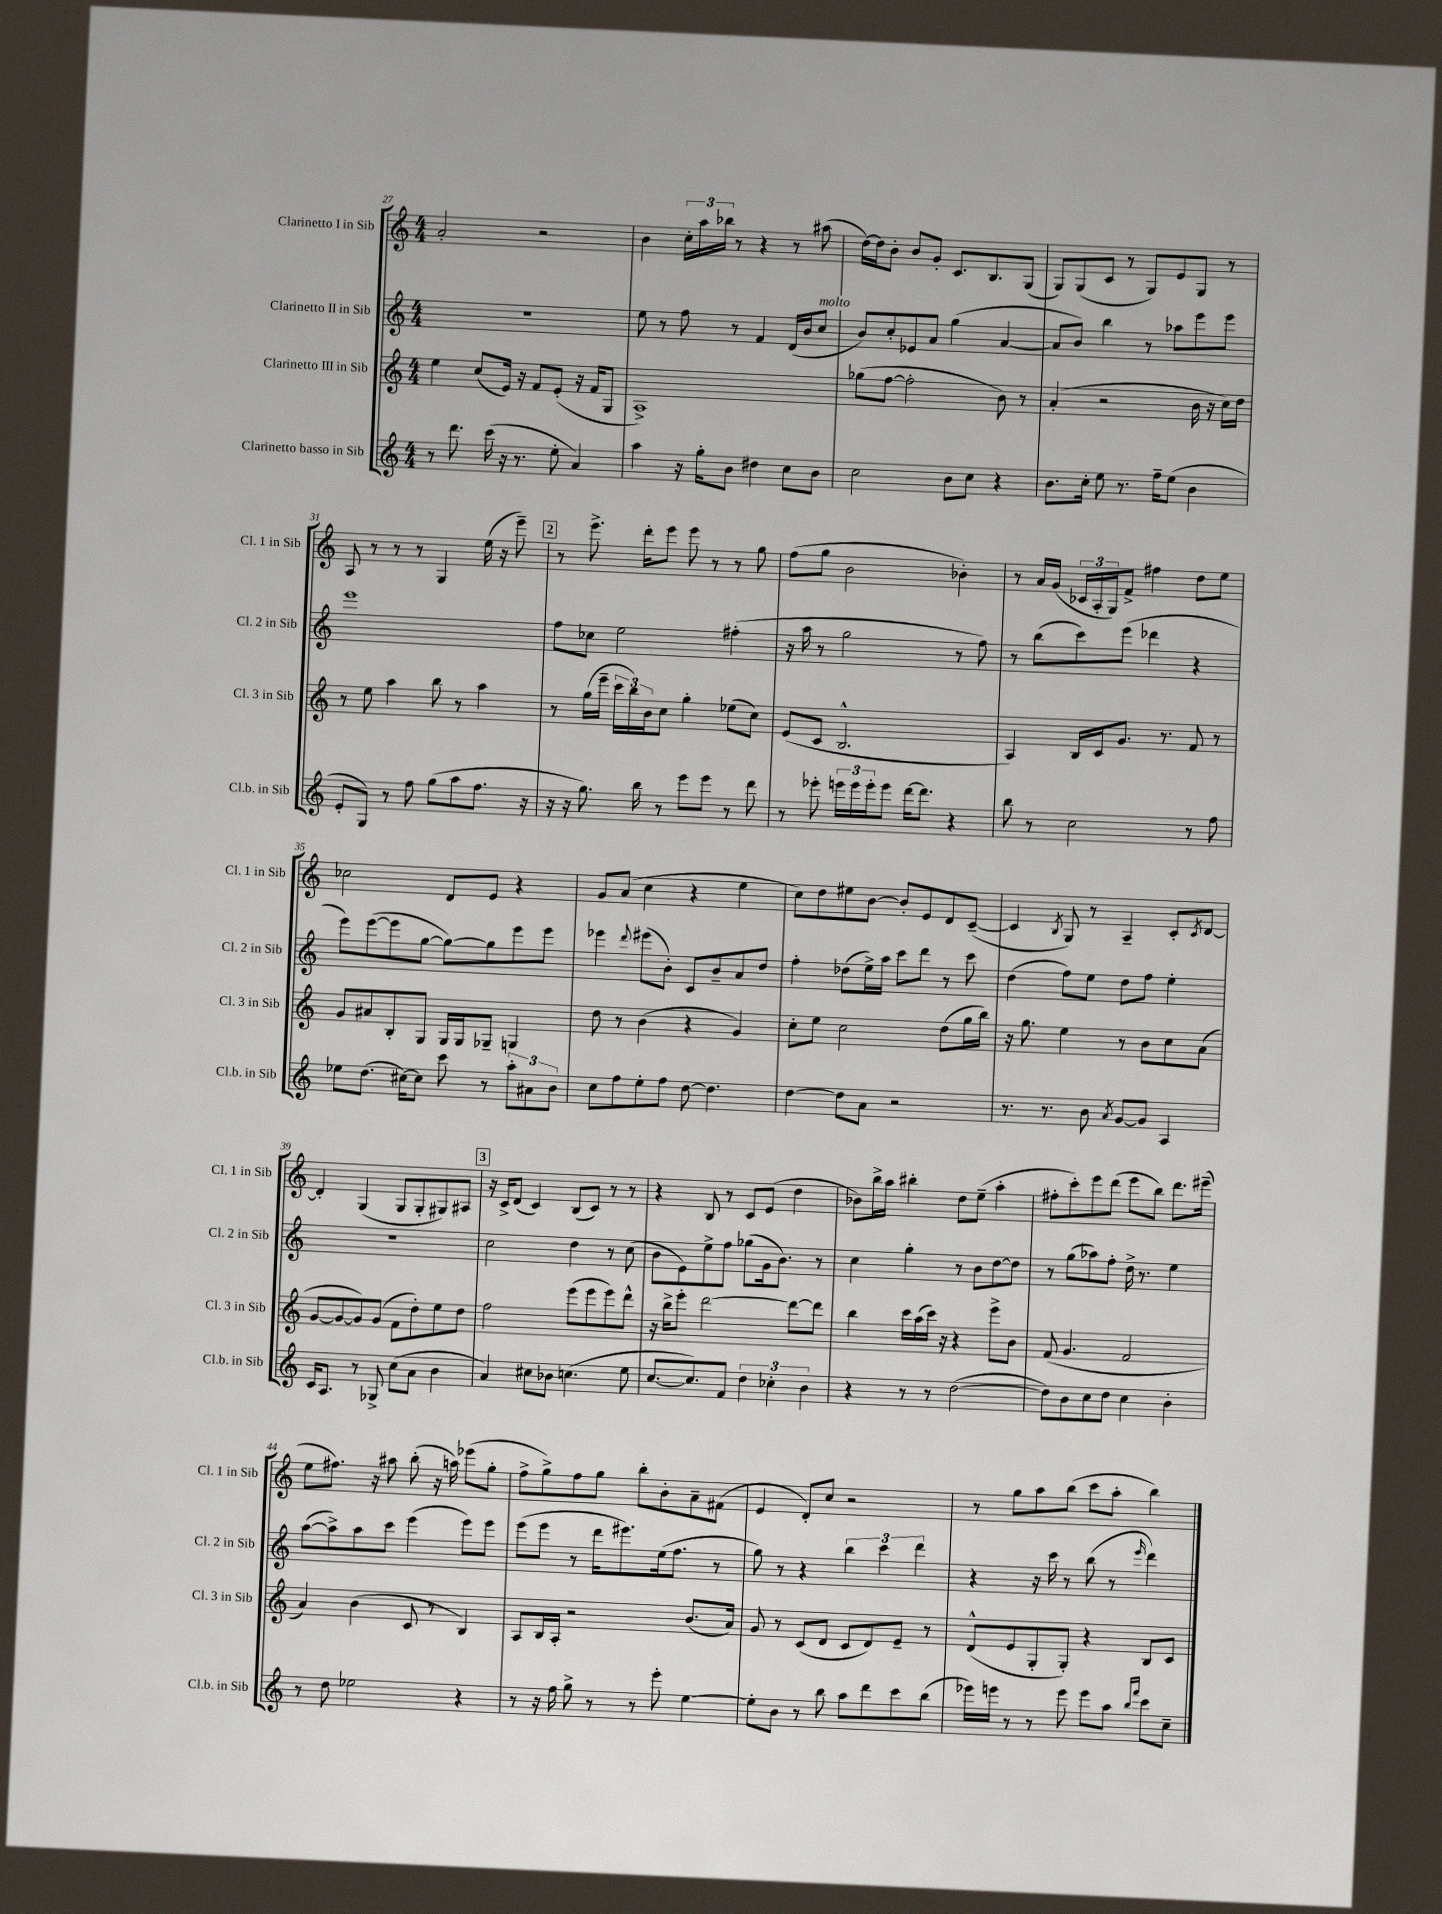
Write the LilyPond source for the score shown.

<<
\new StaffGroup <<
\new Staff = "s0" \with { instrumentName = "Clarinetto I in Sib" shortInstrumentName = "Cl. 1 in Sib" } {
    \clef treble \key c \major \numericTimeSignature \time 4/4
    a'2-. r2 |
    b'4 \tuplet 3/2 { c''16-. a''16 bes''16 } r8 r4 r8 ais''8( |
    d''16~) d''16 b'8-. b'8 g'8-. c'8. b8. g8( |
    g8) g8( c'8 r8 g8) e'8 g8 r8 |
    a8 r8 r8 r8 g4 e''16( r16 e'''8--) |
    \mark \markup { \box "2" } r8 e'''8.-> d'''16-. e'''8 e'''8 r8 r8 g''8 |
    f''8( g''8 b'2 bes'4-.) |
    r8 a'16 g'16( \tuplet 3/2 { ces'16 a16-. g16) } f'8-> fis''4 d''8 e''8 |
    ces''2 d'8 e'8 r4 |
    g'8 a'8( c''4 r4 e''4 |
    c''8) d''8 eis''8 b'8~ b'8-. e'8 d'8 c'8~--( |
    c'4 \acciaccatura { b8 } g8) r8 a4-- c'8-. \acciaccatura { c'8 } d'8~ |
    d'4-. g4( g8 g8-. gis8) ais8 |
    \mark \markup { \box "3" } r16 c'16-> d'8( c'4) b8( c'8) r8 r8 |
    r4 b8 r8 c'8 e'8( d''4 |
    bes'8) b''16-> a''16 bis''4-. d''8 e''8--( a''4-. |
    fis''8-. c'''8-.) e'''8 d'''8( e'''8 b''8) d'''8. eis'''16--( |
    e''8 fis''8.) r16 ais''8 b''8-.( r16 a''16) ees'''8( g''8-. |
    f''8-> g''8->) f''8 g''8 b''8-. b'8-. a'8-- fis'8( |
    e'4 d'8-.) c''8 r2 |
    r8 g''8 a''8 b''8( c'''8 a''8-. b''4) \bar "|." |
}
\new Staff = "s1" \with { instrumentName = "Clarinetto II in Sib" shortInstrumentName = "Cl. 2 in Sib" } {
    \clef treble \key c \major \numericTimeSignature \time 4/4
    R1 |
    e''8 r8 f''8 r8 f'4 d'16( b'16 c''8^\markup { \italic "molto" } |
    b'8) c''8-. ees'8 a'8 g''4( a'4~ |
    a'8 b'8) b''4 r8 aes''8 e'''8 e'''8 |
    e'''1 |
    \mark \markup { \box "2" } f''8 ces''8 e''2 fis''4-.( |
    r16 a''16 r8 g''2 r8 f''8) |
    r8 b''8( c'''8) e'''8( des'''4 r4 |
    e'''8) e'''8~( e'''8 g''8~ g''8~) g''8 e'''8 e'''8 |
    ees'''4 \appoggiatura { d'''8 } eis'''8( b'8-.) c'8 b'8-- a'8 d''8 |
    f''4-. des''8( e''16->) a''16 c'''8 d'''8 r8 c'''8 |
    d''4( f''8) e''8 d''8 f''8 e''4-. |
    R1 |
    \mark \markup { \box "3" } c''2 d''4 r8 c''8( |
    b'8 e'8) e''8-> f''8 ges''8( g'16 b'8.) r8 |
    c''4 g''4-. r8 b'8 d''8~ d''8 |
    r8 g''8( aes''8) f''8-. d''16-> r8. e''4 |
    a''8~( a''8->) a''8 c'''8 e'''4( e'''8) e'''8 |
    e'''8( e'''8 r8 d'''16 eis'''8.) e''16( f''8. r8 |
    g''8) r8 r4 \tuplet 3/2 { b''4 c'''4 d'''4 } |
    r4 r16 c'''16 r8 b''8( r8 \grace { e'''16 } d'''4) \bar "|." |
}
\new Staff = "s2" \with { instrumentName = "Clarinetto III in Sib" shortInstrumentName = "Cl. 3 in Sib" } {
    \clef treble \key c \major \numericTimeSignature \time 4/4
    e''4 c''8( e'16) r16 f'8 e'8-.( r16 f'16 g8 |
    a1->) |
    ges''8( f''8~ f''2-. b'8) r8 |
    a'4-.( r2 b'16 r16 c''16) d''16 |
    r8 e''8 a''4 b''8 r8 a''4 |
    \mark \markup { \box "2" } r8 g''16( e'''16-- \tuplet 3/2 { c'''16 b''16) b'16 } c''8 g''4-. ees''8( c''8) |
    e'8( c'8 b2.-^ |
    a4) b16 c'16 g'8. r8. f'8 r8 |
    g'8 ais'8 b8-. g8 g16 g16 ges8-- g4 |
    d''8 r8 b'4( r4 g'4) |
    c''8-. e''8 c''2 d''8( g''16 b''16) |
    r16 g''8. e''4 r8 b'8 c''8 a'8( |
    g'8~ g'8~ g'8) g'8( f'8 d''8-.) e''8 d''8 |
    \mark \markup { \box "3" } f''2 e'''8( e'''8 e'''8) d'''8-^ |
    r16 b''16-> e'''8-. d'''2~ d'''8~ d'''8 |
    b''4 c'''16 a''16( c'''16) r16 r4 e'''8-> b'8 |
    f'8( g'4. f'2 |
    a'4) b'4( c'8 r8 b4) |
    a8 b16 a16-. r2 b'8.( a'16) |
    g'8 r8 c'8( d'8 c'8 d'8) e'8-- r8 |
    d'8-^( e'8 g8-. g8-.) r4 b8 c'8 \bar "|." |
}
\new Staff = "s3" \with { instrumentName = "Clarinetto basso in Sib" shortInstrumentName = "Cl.b. in Sib" } {
    \clef treble \key c \major \numericTimeSignature \time 4/4
    r8 d'''8. c'''16( r16 r8. e''8-. a'4) |
    a''4 r16 g''16-. b'8 dis''4 c''8 b'8 |
    c''2 b'8 c''8 r4 |
    b'8. c''16-. e''8 r8. f''16-- e''8( b'4 |
    e'8-. g8) r8 f''8 g''8( a''8 f''8. r16 |
    \mark \markup { \box "2" } r16 r16 g''8.) b''16 r8 e'''8 e'''8 r8 d'''8 |
    r8 ees'''8-. \tuplet 3/2 { e'''16 e'''16 e'''16-. } e'''8 d'''16~ d'''8. r4 |
    b''8 r8 c''2 r8 f''8 |
    ees''8 d''8.( cis''16~) cis''8 c'''8 r8 \tuplet 3/2 { a''8-. ais'8 b'8 } |
    c''8 f''8 e''8-. f''8 d''8~ d''4. |
    d''4~ d''8 a'8 r2 |
    r8. r8. b'8 \acciaccatura { a'8 } g'8~ g'8 a4 |
    c'16 a8. r8 ges8-> c''8( a'8 b'4 |
    \mark \markup { \box "3" } a'4) cis''8 bes'8 c''4.( e''8 |
    c''8.~ c''8.) f'8 \tuplet 3/2 { d''4 ces''4-. b'4 } |
    r4 r8 r8 d''2~( |
    d''8) b'8 c''8 d''8 c''4 b'4-. |
    r8 d''8 ees''2 r4 |
    r8 r16 f''16 g''8-> r8 r8 e'''8-. e''4~ |
    e''8-. b'8 r8 b''8 a''8 d'''8 c'''8 b''8( |
    ees'''16) e'''16 r8 r8 e'''8 e'''8 a''8 \grace { b''16 f'''16 } c'''8 c''8-- \bar "|." |
}
>>
>>
\layout { \context { \Score currentBarNumber = #27 } }
